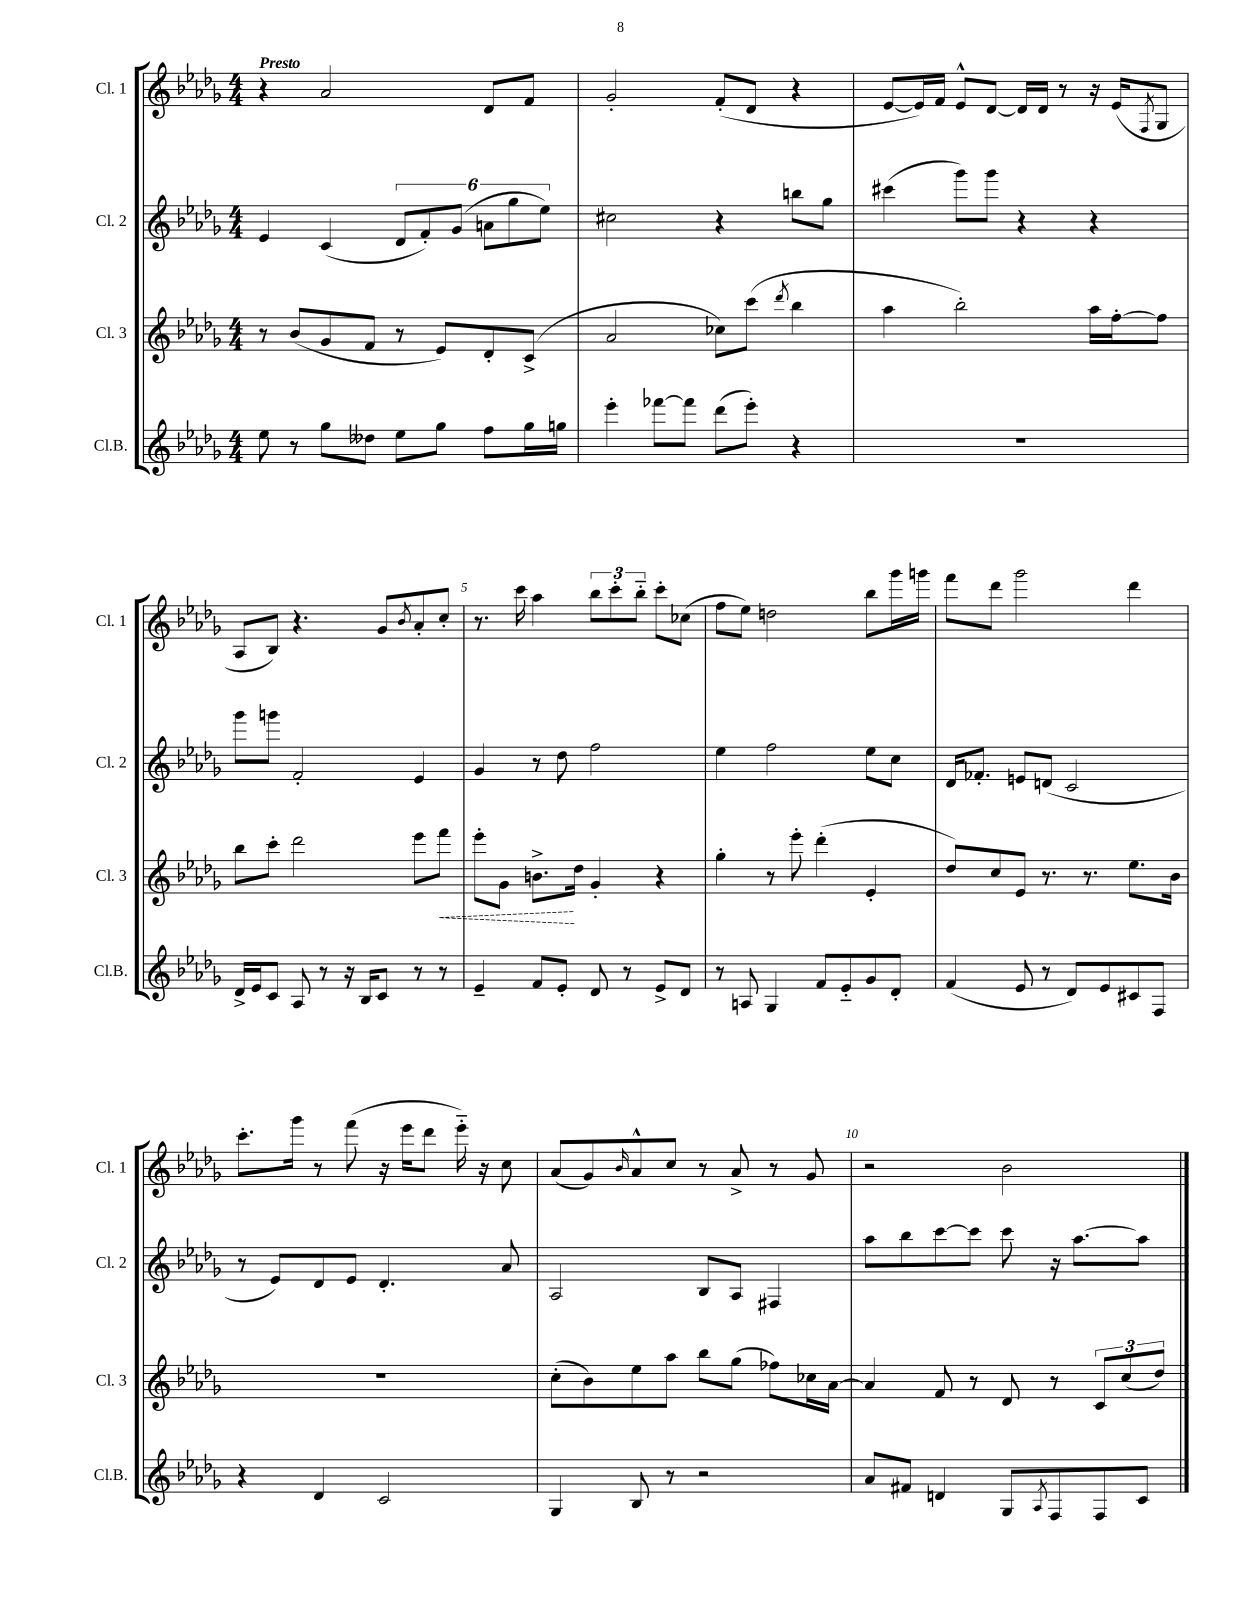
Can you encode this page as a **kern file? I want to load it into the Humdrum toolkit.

**kern	**kern	**kern	**kern
*staff4	*staff3	*staff2	*staff1
*clefG2	*clefG2	*clefG2	*clefG2
*k[b-e-a-d-g-]	*k[b-e-a-d-g-]	*k[b-e-a-d-g-]	*k[b-e-a-d-g-]
*M4/4	*M4/4	*M4/4	*M4/4
8ee-	8r	4e-	4r
8r	(8b-	.	.
8gg-	8g-	(4c	2a-
8dd--	8f	.	.
8ee-	8r	12d-	.
.	.	12f')	.
8gg-	8e-)	.	.
.	.	(12g-	.
8ff	8d-'	12a	8d-
.	.	12gg-	.
16gg-	(8c^	.	8f
.	.	12ee-)	.
16gg	.	.	.
=	=	=	=
4eee-'	2a-	2cc#	2g-'
[8fff-	.	.	.
8fff-]	.	.	.
(8ddd-	8cc-)	4r	(8f'
8eee-')	(8ccc	.	8d-
.	8qddd-	.	.
4r	4bb-	8bb	4r
.	.	8gg-	.
=	=	=	=
1r	4aa-	(4ccc#	[8e-
.	.	.	16e-])
.	.	.	16f
.	2bb-')	8ggg-)	8e-^^
.	.	8ggg-	[8d-
.	.	4r	16d-]
.	.	.	16d-
.	.	.	8r
.	16aa-	4r	16r
.	[16ff'	.	(16e-
.	.	.	8qF
.	8ff]	.	8G-
=	=	=	=
16d-^	8bb-	8ggg-	8A-
16e-	.	.	.
8c	8ccc'	8ggg	8B-)
8A-	2ddd-	2f'	4.r
8r	.	.	.
16r	.	.	.
16B-	.	.	.
8c	.	.	8g-
.	.	.	8qb-
8r	8eee-	4e-	8a-'
8r	8fff	.	8cc'
=	=	=	=
4e-~	8eee-'	4g-	8.r
.	8g-	.	.
.	.	.	16ccc
8f	8.b^	8r	4aa-
8e-'	.	8dd-	.
.	16dd-	.	.
8d-	4g-'	2ff	12bb-
.	.	.	12ccc'
8r	.	.	.
.	.	.	12bb-'~
8e-^	4r	.	8ccc'
8d-	.	.	(8cc-
=	=	=	=
8r	4gg-'	4ee-	8ff
8A	.	.	8ee-)
4G-	8r	2ff	2dd
.	8eee-'	.	.
8f	(4ddd-'	.	.
8e-'~	.	.	.
8g-	4e-'	8ee-	8bb-
8d-'	.	8cc	16ggg-
.	.	.	16ggg
=	=	=	=
(4f	8dd-)	16d-	8fff
.	.	8.f-'	.
.	8cc	.	8ddd-
8e-	8e-	8e	2ggg-
8r	8.r	(8d	.
8d-)	.	2c	.
.	8.r	.	.
8e-	.	.	.
8c#	8.ee-	.	4ddd-
8F	.	.	.
.	16b-	.	.
=	=	=	=
4r	1r	8r	8.ccc'
.	.	8e-)	.
.	.	.	16ggg-
4d-	.	8d-	8r
.	.	8e-	(8fff
2c	.	4.d-'	16r
.	.	.	16eee-
.	.	.	8ddd-
.	.	.	16eee-'~)
.	.	.	16r
.	.	8a-	8cc
=	=	=	=
4G-	(8cc'	2A-	(8a-
.	8b-)	.	8g-)
.	.	.	16qqb-
8B-	8ee-	.	8a-^^
8r	8aa-	.	8cc
2r	8bb-	8B-	8r
.	(8gg-	8A-	8a-^
.	8ff-)	4F#	8r
.	16cc-	.	8g-
.	[16a-	.	.
=	=	=	=
8a-	4a-]	8aa-	2r
8f#	.	8bb-	.
4d	8f	[8ccc	.
.	8r	8ccc]	.
8G-	8d-	8ccc	2b-
8qA-	.	.	.
8F	8r	16r	.
.	.	[8.aa-	.
8F	12c	.	.
.	(12cc	.	.
8c	.	8aa-]	.
.	12dd-)	.	.
==	==	==	==
*-	*-	*-	*-
